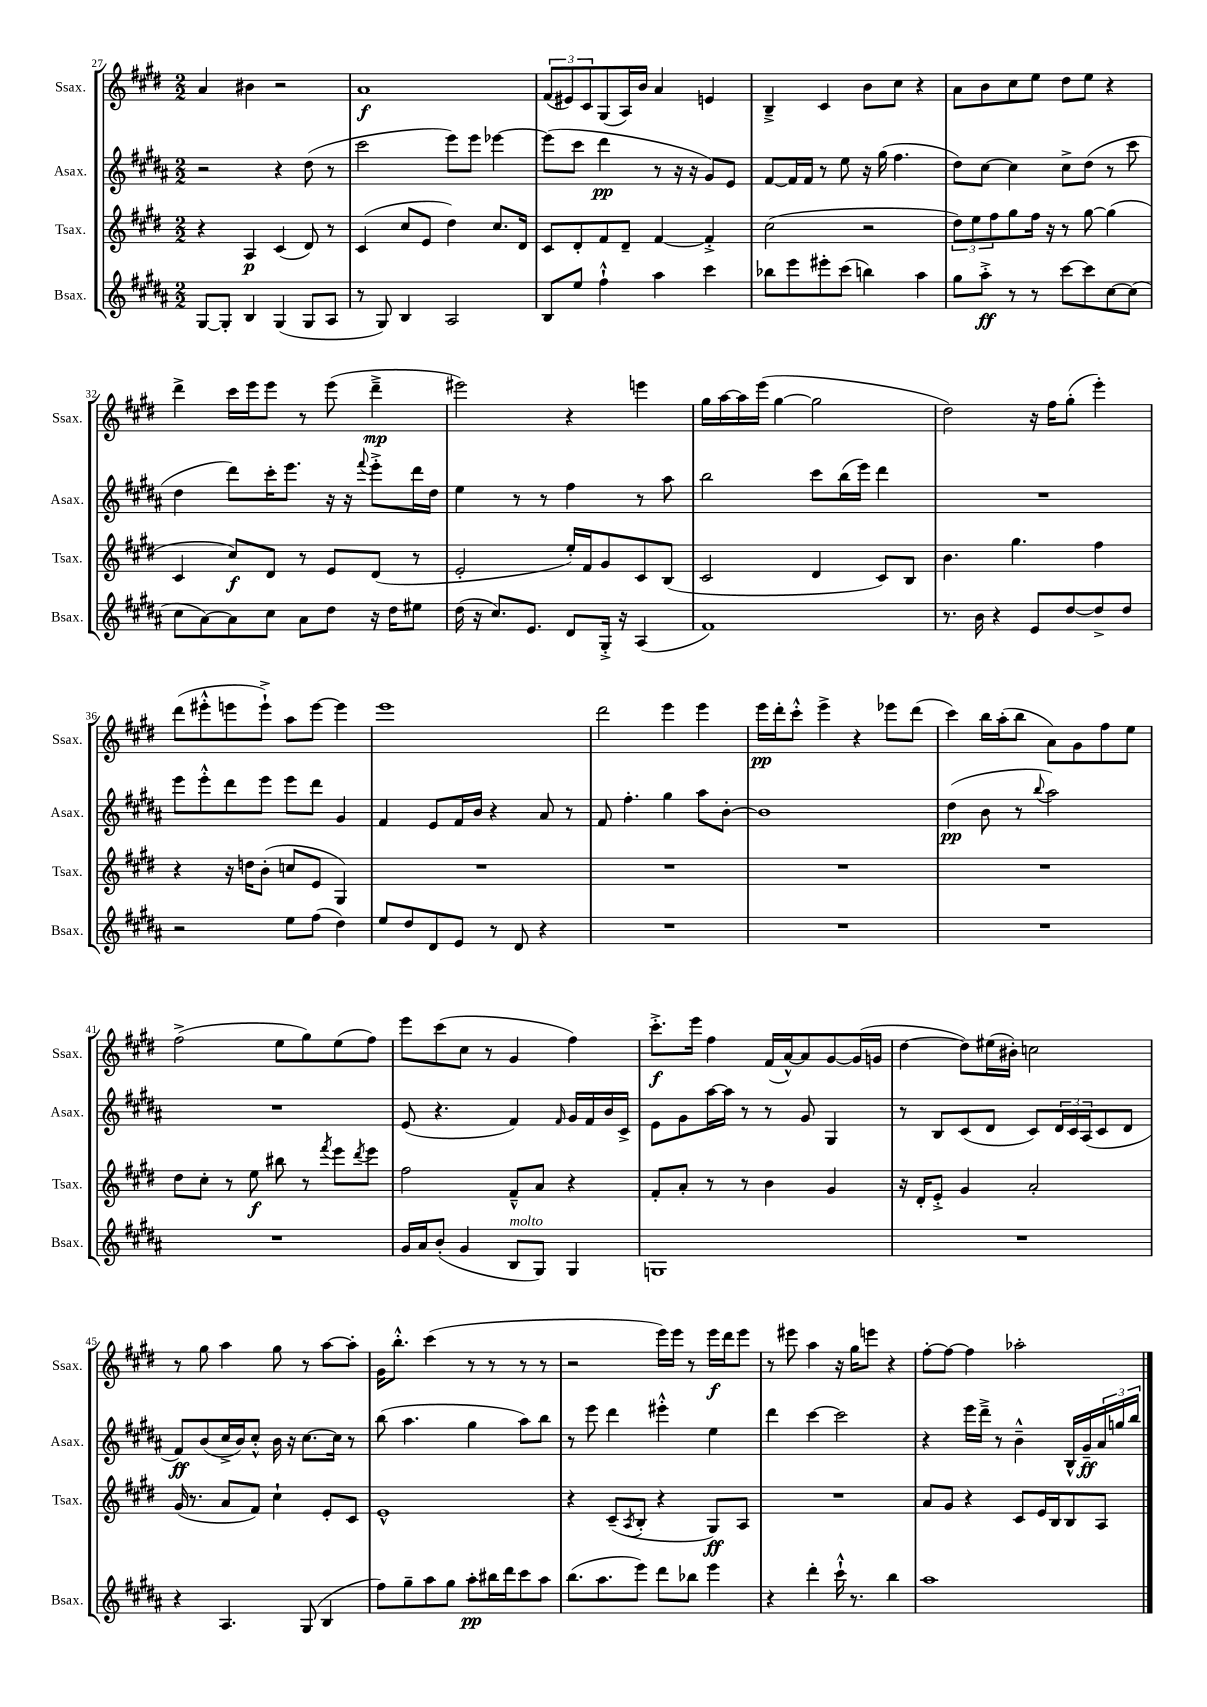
<<
\new StaffGroup <<
\new Staff = "s0" \with { instrumentName = "Ssax." shortInstrumentName = "Ssax." } {
    \clef treble \key e \major \numericTimeSignature \time 2/2
    a'4 bis'4 r2 |
    a'1\f |
    \tuplet 3/2 { fis'8( eis'8) cis'8 } gis8( a16) b'16 a'4 e'4 |
    b4---> cis'4 b'8 cis''8 r4 |
    a'8 b'8 cis''8 e''8 dis''8 e''8 r4 |
    dis'''4-> cis'''16 e'''16 e'''8 r8 e'''8( dis'''4--->\mp |
    eis'''2) r4 e'''4 |
    gis''16 a''16~ a''16 e'''16( gis''4~ gis''2 |
    dis''2) r16 fis''16 gis''8-.( e'''4-.) |
    dis'''8( eis'''8-.-^ e'''8 e'''8-!->) a''8 e'''8~ e'''4 |
    e'''1 |
    dis'''2 e'''4 e'''4 |
    e'''16\pp dis'''16-. cis'''8-.-^ e'''4-> r4 ees'''8 dis'''8( |
    cis'''4) b''16 a''16-.( b''8 a'8) gis'8 fis''8 e''8 |
    fis''2->( e''8 gis''8) e''8( fis''8) |
    e'''8 cis'''8( cis''8 r8 gis'4 fis''4) |
    cis'''8.-.->\f e'''16 fis''4 fis'16( a'16~-^) a'8 gis'8~ gis'16( g'16 |
    dis''4~ dis''8) eis''16( bis'16-.) c''2 |
    r8 gis''8 a''4 gis''8 r8 a''8~ a''8-. |
    gis'16 b''8.-.-^ cis'''4( r8 r8 r8 r8 |
    r2 e'''16) e'''16 r8 e'''16\f dis'''16 e'''8 |
    r8 eis'''8 a''4 r16 gis''16 e'''8 r4 |
    fis''8~-. fis''8~ fis''4 aes''2-. \bar "|." |
}
\new Staff = "s1" \with { instrumentName = "Asax." shortInstrumentName = "Asax." } {
    \clef treble \key b \major \numericTimeSignature \time 2/2
    r2 r4 dis''8( r8 |
    cis'''2 e'''8) e'''8 ees'''4~ |
    ees'''8( cis'''8 dis'''4\pp r8 r16 r16 gis'8) e'8 |
    fis'8~ fis'16 fis'16 r8 e''8 r16 gis''16( fis''4. |
    dis''8) cis''8~ cis''4 cis''8-> dis''8( r8 cis'''8 |
    dis''4 dis'''8) cis'''16-. e'''8. r16 r16 \appoggiatura { fis'''8 } e'''8-.-> dis'''16 dis''16 |
    e''4 r8 r8 fis''4 r8 ais''8 |
    b''2 cis'''8 b''16( e'''16) dis'''4 |
    R1 |
    e'''8 e'''8-.-^ dis'''8 e'''8 e'''8 dis'''8 gis'4 |
    fis'4 e'8 fis'16 b'16 r4 ais'8 r8 |
    fis'8 fis''4.-. gis''4 ais''8 b'8~-. |
    b'1 |
    dis''4\pp( b'8 r8 \appoggiatura { b''8 } ais''2) |
    R1 |
    e'8( r4. fis'4) \grace { fis'16 } gis'16 fis'16 b'16 cis'16-> |
    e'8 gis'8 ais''16~ ais''16 r8 r8 gis'8 gis4 |
    r8 b8 cis'8( dis'8 cis'8) \tuplet 3/2 { dis'16 cis'16 ais16( } cis'8 dis'8 |
    fis'8\ff) b'8( cis''16-> b'16) cis''8-.-^ b'16 r16 cis''8.~ cis''16 r8 |
    b''8( ais''4. gis''4 ais''8) b''8 |
    r8 e'''8 dis'''4 eis'''4-.-^ e''4 |
    dis'''4 cis'''4~ cis'''2 |
    r4 e'''16 dis'''16---> r8 b'4---^ b16-^ gis'16--\ff \tuplet 3/2 { ais'16 g''16 b''16 } \bar "|." |
}
\new Staff = "s2" \with { instrumentName = "Tsax." shortInstrumentName = "Tsax." } {
    \clef treble \key e \major \numericTimeSignature \time 2/2
    r4 a4\p cis'4( dis'8) r8 |
    cis'4( cis''8 e'8 dis''4) cis''8. dis'16 |
    cis'8 dis'8-. fis'8 dis'8-- fis'4~ fis'4-.-> |
    cis''2( r2 |
    \tuplet 3/2 { dis''8) e''8 fis''8 } gis''8 fis''16 r16 r8 gis''8~ gis''4( |
    cis'4 cis''8\f) dis'8 r8 e'8 dis'8( r8 |
    e'2-. e''16-.) fis'16 gis'8 cis'8 b8( |
    cis'2 dis'4 cis'8) b8 |
    b'4. gis''4. fis''4 |
    r4 r16 d''16 b'8-.( c''8 e'8 gis4) |
    R1 |
    R1 |
    R1 |
    R1 |
    dis''8 cis''8-. r8 e''8\f bis''8 r8 \acciaccatura { fis'''8 } e'''8 \acciaccatura { dis'''8 } e'''8 |
    fis''2 fis'8---^ a'8 r4 |
    fis'8-. a'8-. r8 r8 b'4 gis'4 |
    r16 dis'16-. e'8-.-> gis'4 a'2-. |
    gis'16( r8. a'8 fis'8) cis''4-! e'8-. cis'8 |
    e'1-^ |
    r4 cis'8--( \acciaccatura { a8 } b8-. r4 gis8\ff) a8 |
    R1 |
    a'8 gis'8 r4 cis'8 e'16 b16 b8 a8 \bar "|." |
}
\new Staff = "s3" \with { instrumentName = "Bsax." shortInstrumentName = "Bsax." } {
    \clef treble \key b \major \numericTimeSignature \time 2/2
    gis8~ gis8-. b4 gis4( gis8 ais8 |
    r8 gis8) b4 ais2 |
    b8 e''8 fis''4-!-^ ais''4 cis'''4 |
    bes''8 e'''8 eis'''8-. cis'''8( b''4) ais''4 |
    gis''8 ais''8-.->\ff r8 r8 cis'''8~ cis'''8 cis''8~ cis''8( |
    cis''8 ais'8~) ais'8 cis''8 ais'8 dis''8 r16 dis''16 eis''8 |
    dis''16( r16 cis''8.) e'8. dis'8 gis16-.-> r16 ais4( |
    fis'1) |
    r8. b'16 r4 e'8 dis''8~ dis''8-> dis''8 |
    r2 e''8 fis''8( dis''4) |
    e''8 dis''8 dis'8 e'8 r8 dis'8 r4 |
    R1 |
    R1 |
    R1 |
    R1 |
    gis'16 ais'16 b'8-.( gis'4 b8^\markup { \italic "molto" } gis8) gis4 |
    g1 |
    R1 |
    r4 ais4. gis8( b4 |
    fis''8) gis''8-- ais''8 gis''8 ais''8-.\pp bis''16 dis'''16 cis'''8 ais''8 |
    b''8.( ais''8. e'''8) dis'''8 bes''8 e'''4 |
    r4 dis'''4-. cis'''16-!-^ r8. b''4 |
    ais''1 \bar "|." |
}
>>
>>
\layout { \context { \Score currentBarNumber = #27 } }
